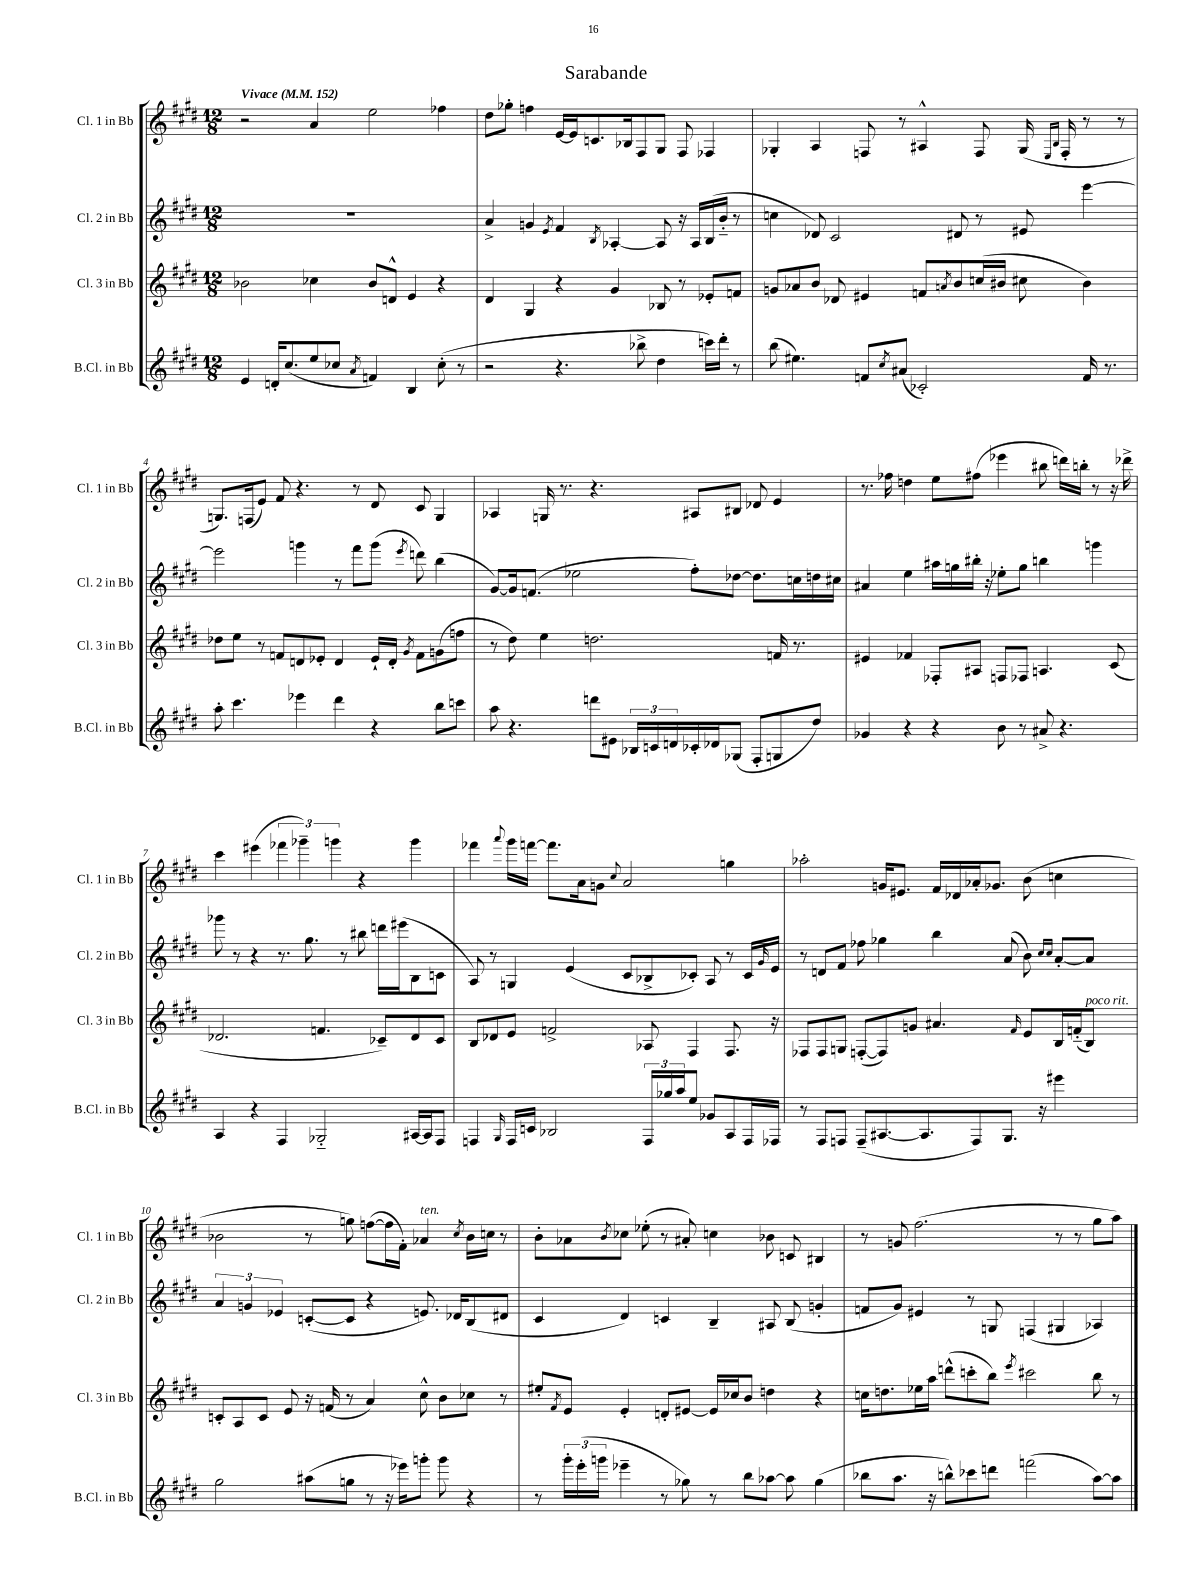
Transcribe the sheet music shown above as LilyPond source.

\header { title = "Sarabande" }
<<
\new StaffGroup <<
\new Staff = "s0" \with { instrumentName = "Cl. 1 in Bb" shortInstrumentName = "Cl. 1 in Bb" } {
    \clef treble \key e \major \numericTimeSignature \time 12/8 \tempo "Vivace" 4 = 152
    r2 a'4 e''2 fes''4 |
    dis''8 ges''8-. f''4 e'16~ e'16 c'8. bes16 fis8 gis8 fis8 fes4 |
    ges4-. a4 f8 r8 ais4-^ f8 ges16( \grace { e16 b16 } f16-. r8 r8 |
    g8.) f16( e'8) fis'8 r4. r8 dis'8 cis'8 g4 |
    aes4 g16 r8. r4. ais8 bis8 des'8 e'4 |
    r8. fes''16 d''4 e''8 fis''8( ees'''4 bis''8 d'''16) b''16-. r8 r16 des'''16-> |
    cis'''4 eis'''4( \tuplet 3/2 { fes'''4 ges'''4--) g'''4 } r4 g'''4 |
    fes'''4 \appoggiatura { a'''8 } gis'''16 f'''16~ f'''8. a'16 g'8 \appoggiatura { cis''8 } a'2 g''4 |
    aes''2-. g'16 eis'8. fis'16 des'16 aes'16-. ges'8. b'8( c''4 |
    bes'2 r8 g''8) f''8~( f''16 fis'16-.) aes'4^\markup { \italic "ten." } \acciaccatura { cis''8 } bes'16 c''16 r8 |
    b'8-. aes'8 \acciaccatura { b'8 } ces''8 ees''8-.( r8 ais'8-.) c''4 bes'8 c'8 bis4 |
    r8 g'8 fis''2.( r8 r8 gis''8 a''8) \bar "|." |
}
\new Staff = "s1" \with { instrumentName = "Cl. 2 in Bb" shortInstrumentName = "Cl. 2 in Bb" } {
    \clef treble \key e \major \numericTimeSignature \time 12/8
    R1. |
    a'4-> g'4 \acciaccatura { e'8 } fis'4 \acciaccatura { b8 } aes4~-. aes8 r16 aes16 b16( b'16-_ r8 |
    c''4 des'8) cis'2 dis'8 r8 eis'8 e'''4~ |
    e'''2 g'''4 r8 fis'''8 g'''8( \acciaccatura { e'''8 } d'''8) b''4( |
    gis'8~) gis'16 f'8.( ees''2 fis''8-.) des''8~ des''8. c''16 d''16 cis''16 |
    ais'4 e''4 ais''16 g''16 bis''16-. r16 ees''8-. g''8 b''4 g'''4 |
    ges'''8 r8 r4 r8. gis''8. r8 bis''8 d'''16 eis'''16( b8 c'8 |
    a8) r8 g4 e'4( cis'8 bes8-> ces'8-.) a8 r8 ces'16 \grace { gis'16 } e'16 |
    r8 d'8 fis'8 fes''8 ges''4 b''4 a'8( b'8) \grace { cis''16 cis''16 } a'8~-. a'8 |
    \tuplet 3/2 { a'4 g'4 ees'4 } c'8~-.( c'8 r4 e'8.) des'16 b8( dis'8 |
    cis'4 dis'4) c'4 b4-- ais8 b8( g'4-. |
    f'8 gis'8) eis'4 r8 g8 f4( gis4 aes4) \bar "|." |
}
\new Staff = "s2" \with { instrumentName = "Cl. 3 in Bb" shortInstrumentName = "Cl. 3 in Bb" } {
    \clef treble \key e \major \numericTimeSignature \time 12/8
    bes'2 ces''4 bes'8 d'8-^ e'4 r4 |
    dis'4 gis4 r4 gis'4 bes8 r8 ees'8-. f'8 |
    g'8 aes'8 b'8 des'8 eis'4 f'8 \acciaccatura { a'8 } b'8 c''16( bis'16 cis''8 bis'4) |
    des''8 e''8 r8 f'8 d'8 ees'8-. d'4 ees'16-! d'16-. \acciaccatura { gis'8 } f'8 g'8( f''8 |
    r8 dis''8) e''4 d''2. f'16 r8. |
    eis'4 fes'4 fes8-. ais8 f8 fes8 a4. cis'8( |
    des'2. f'4. ces'8--) des'8 ces'8 |
    b8 des'8 e'8 f'2-> aes8 fis4 fis8. r16 |
    fes8 fes8 g8 f8~-.( f8) g'8 ais'4. \grace { fis'16 } e'8 b16 f'16-_( b8^\markup { \italic "poco rit." }) |
    c'8-. a8 c'8 e'8 r16 f'16( r8 a'4) cis''8-^ b'8 ces''8 r8 |
    eis''8-. \acciaccatura { fis'8 } e'8 e'4-. d'8-. eis'8~ eis'16 ces''16 b'8 d''4 r4 |
    c''16 d''8. ees''16 a''16 d'''8-^( c'''8-. b''8) \acciaccatura { e'''8 } cis'''2 b''8 r8 \bar "|." |
}
\new Staff = "s3" \with { instrumentName = "B.Cl. in Bb" shortInstrumentName = "B.Cl. in Bb" } {
    \clef treble \key e \major \numericTimeSignature \time 12/8
    e'4 d'16-. cis''8.( e''8 ces''8 \acciaccatura { a'8 } f'4) b4 ces''8-.( r8 |
    r2 r4. bes''8-> dis''4 c'''16) dis'''16-. r8 |
    b''8( eis''4.) f'8 \acciaccatura { cis''8 } ais'8( ces'2-.) f'16 r8. |
    a''8-. cis'''4. ees'''4 dis'''4 r4 b''8 c'''8 |
    a''8 r4. d'''8 eis'8 \tuplet 3/2 { bes16 c'16 d'16 } ces'16-. des'16 ges8( fis8-. g8 dis''8) |
    ges'4 r4 r4 b'8 r8 ais'8-> r4. |
    a4 r4 fis4 ges2-_ ais16~ ais16 fis8 |
    f4 \grace { gis16 } f16 c'16 bes2 \tuplet 3/2 { f16 ges''16 a''16 } e''8 ges'8 a8 f16 fes16 |
    r8 fis8 f8 f8--( ais8.~ ais8. f8) gis8. r16 eis'''4 |
    gis''2 ais''8( g''8 r8 r16 ees'''16) g'''8-. g'''8 r4 |
    r8 \tuplet 3/2 { gis'''16-. e'''16-.( g'''16 } ees'''4-- r8 ges''8) r8 b''8 aes''8~ aes''8 ges''4( |
    bes''8 a''8. r16 b''8-^) ces'''8 d'''8 f'''2( a''8~) a''8 \bar "|." |
}
>>
>>
